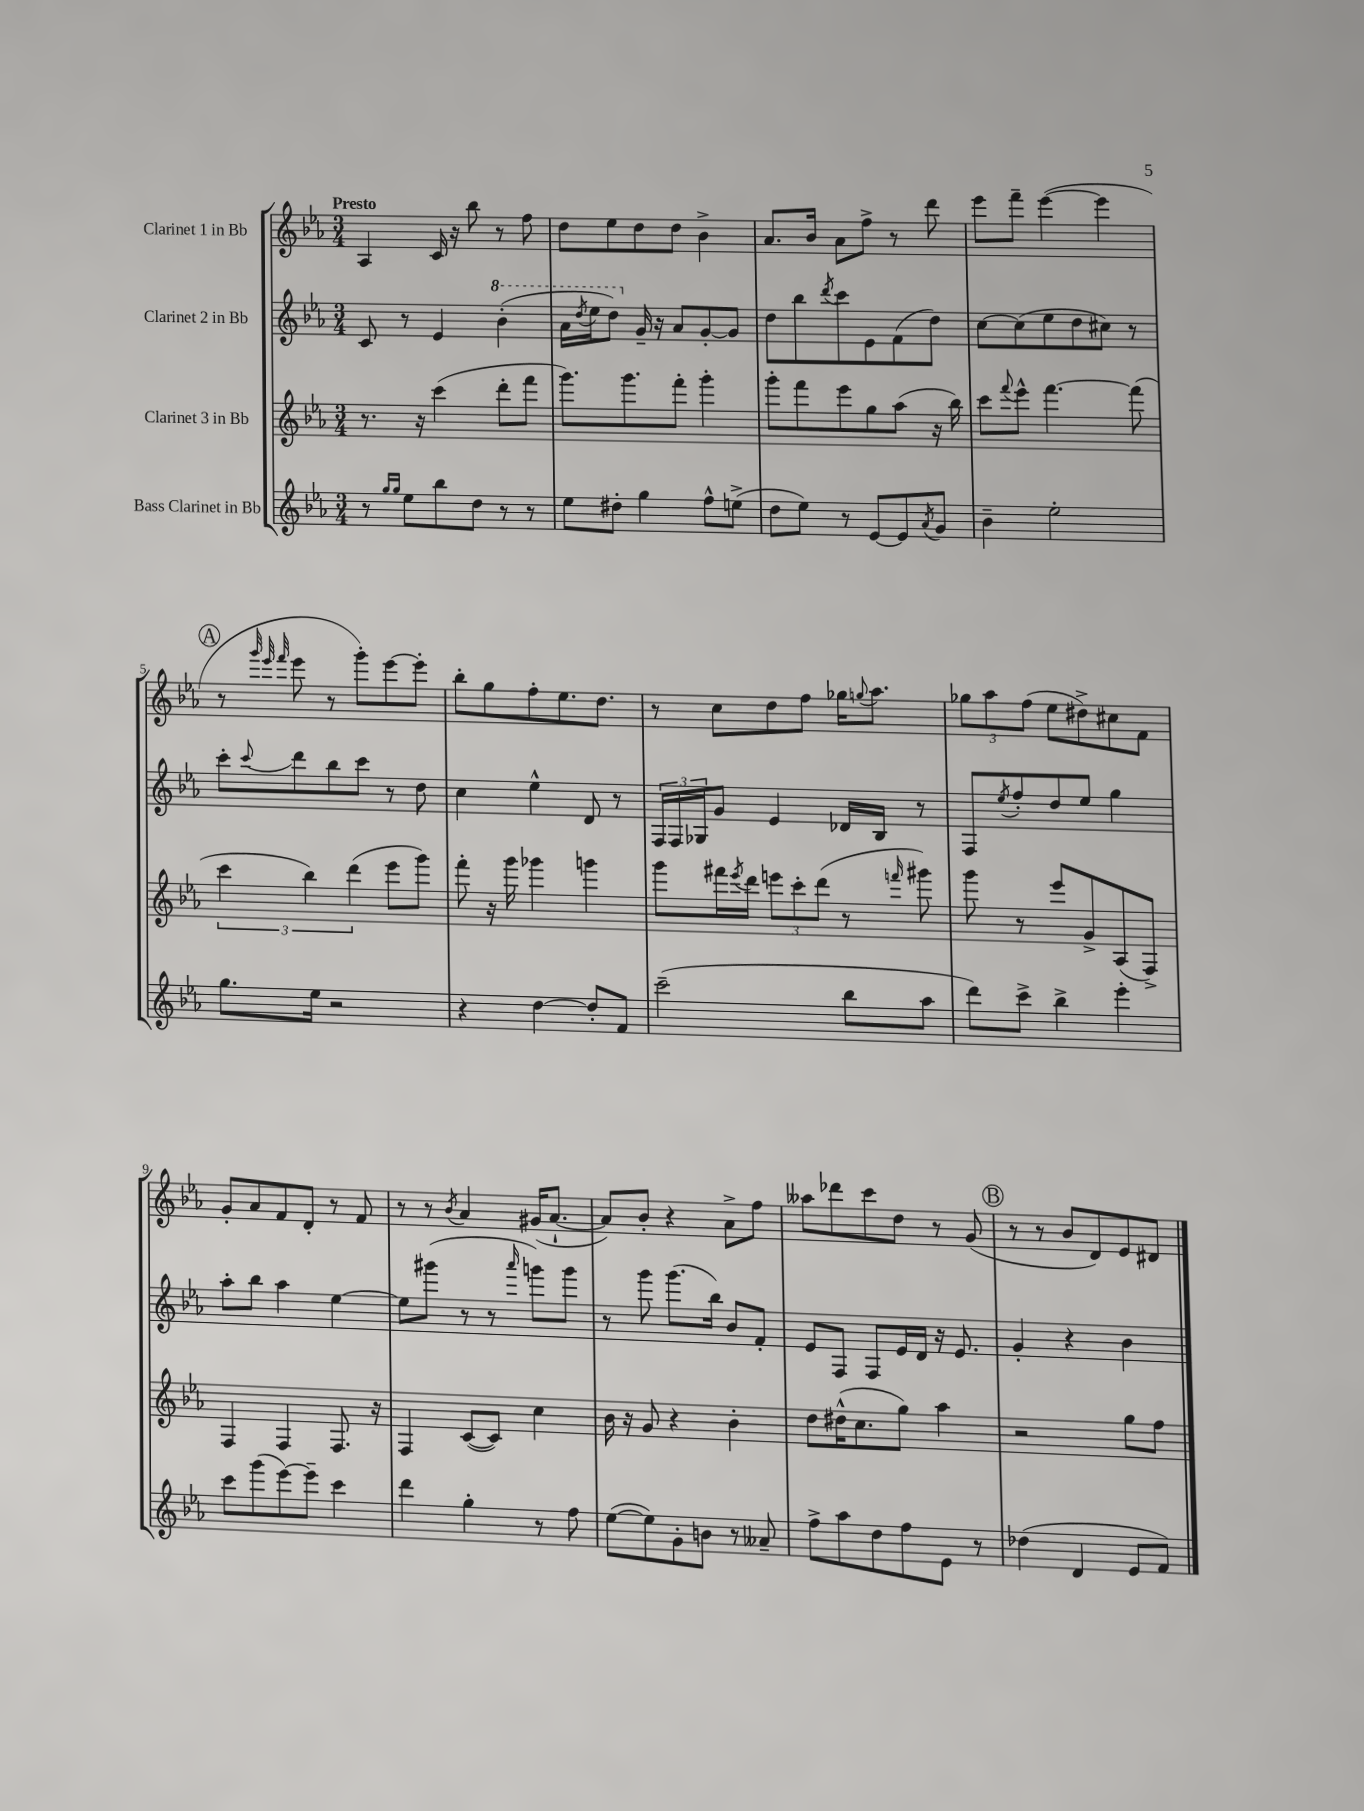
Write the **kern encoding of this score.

**kern	**kern	**kern	**kern
*part4	*part3	*part2	*part1
*staff4	*staff3	*staff2	*staff1
*I"Bass Clarinet in Bb	*I"Clarinet 3 in Bb	*I"Clarinet 2 in Bb	*I"Clarinet 1 in Bb
*clefG2	*clefG2	*clefG2	*clefG2
*k[b-e-a-]	*k[b-e-a-]	*k[b-e-a-]	*k[b-e-a-]
*M3/4	*M3/4	*M3/4	*M3/4
=1	=1	=1	=1
!	!	!	!LO:TX:a:B:t=Presto
8r	8.r	8c/	4A-/
16qqgg/LL	.	.	.
16qqgg/JJ	.	.	.
8ee-\L	.	8r	.
.	16r	.	.
8bb-\	(4ccc\	4e-/	16c/
.	.	.	16r
8dd\J	.	.	8bb-\
*	*	*8va	*
8r	8ddd'\L	(4bb-'\	8r
8r	8fff\J	.	8ff\
=2	=2	=2	=2
8ee-\L	8.ggg\L)	16aa-\LL	8dd\L
.	.	8qddd/	.
.	.	16eee-\J	.
8dd#X'\J	.	8ddd\J)	8ee-\
.	8.ggg\	.	.
*	*	*X8va	*
4gg\	.	16g~/	8dd\
.	.	16r	.
.	8fff'\J	8a-/L	8dd\J
8ff^^\L	4ggg'\	[8g'/	4b-^\
(8een^\J	.	8g/J]	.
=3	=3	=3	=3
8dd\L	8ggg'\L	8dd\L	8.a-/L
8ee-\J)	8fff\	8bb-\	.
.	.	.	16b-/Jk
.	.	8qddd/	.
8r	8eee-\	8ccc\	8a-\L
[8e-/L	8gg\	8e-\	8ff^\J
8e-/]	(8aa-\J	(8f\	8r
8qa-/	.	.	.
8g/J	16r	8dd\J)	8ddd\
.	16bb-\)	.	.
=4	=4	=4	=4
4b-~\	8ccc\L	[8cc\L	8eee-\L
.	8qqfff/	.	.
.	8eee-^^\J	(8cc\]	8fff~\J
2ee-'\	[4.fff\	8ee-\	([4eee-\
.	.	8dd\	.
.	.	8cc#X\J)	4eee-\]
.	(8fff\]	8r	.
!!LO:LB:g=z
!!LO:REH:place=s1:t=A
=5	=5	=5	=5
8.gg\L	6ccc\	8ccc'\L	8r
.	.	.	32qqggg/
.	.	.	32qqeee-/
.	.	8qqccc/	32qqfff/
.	.	8ddd\	8eee-\
.	6bb-\)	.	.
16ee-\Jk	.	.	.
2r	.	8bb-\	8r
.	(6ddd\	.	.
.	.	8ccc\J	8ggg'\L)
.	8eee-\L	8r	[8eee-\
.	8ggg\J)	8dd\	8eee-'\J]
=6	=6	=6	=6
4r	8fff'\	4cc\	8bb-'\L
.	16r	.	8gg\
.	16ggg\	.	.
[4dd\	4ggg-X\	4ee-^^\	8ff'\
.	.	.	8.ee-\
8dd'/L]	4gggn\	8d/	.
.	.	.	8.dd\J
8f/J	.	8r	.
=7	=7	=7	=7
(2ccc~\	8ggg\L	24F/LL	8r
.	.	24F/	.
.	.	24G-X/J	.
.	16fff#X\L	8g/J	8cc\L
.	8qeee-/	.	.
.	16ddd\JJ	.	.
.	12eeen\L	4e-/	8dd\
.	12ccc'\	.	.
.	.	.	8ff\J
.	(12ddd\J	.	.
8bb-\L	8r	16d-X/LL	16gg-X\KL
.	.	.	8qqggn/
.	.	16B-/JJ	8.aa-\J
.	16qqfffn/	.	.
8aa-\J	8ggg#X\)	8r	.
=8	=8	=8	=8
8ddd\L)	8ggg\	8F/L	12gg-X\L
.	.	.	12aa-\
.	.	8qee-/	.
8ccc^\J	8r	8ff'/	.
.	.	.	(12ff\J
4bb-^\	8eee-/L	8dd/	8ee-\L
.	8g^/	8ee-/J	8dd#X^\)
4eee-'\	(8A-/	4gg\	8cc#X\
.	8F^/J)	.	8f\J
!!LO:LB:g=z
=9	=9	=9	=9
8ccc\L	4F/	8aa-'\L	8g'/L
(8ggg\	.	8bb-\J	8a-/
[8eee-\)	4F/	4aa-\	8f/
8eee-~\J]	.	.	8d'/J
4ccc\	8.F/	[4ee-\	8r
.	.	.	8f/
.	16r	.	.
=10	=10	=10	=10
4ddd\	4F/	8ee-\L]	8r
.	.	(8ggg#X\J	8r
.	.	.	8qb-/
4gg'\	([8c/L	8r	4a-/
.	8c/J])	8r	.
.	.	16qqaaa-/	.
8r	4cc\	8gggn\L)	(16g#X/KL
.	.	.	[8.a-`/J
8ff\	.	8ggg\J	.
=11	=11	=11	=11
([8ee-\L	16b-\	8r	8a-/L])
.	16r	.	.
8ee-\])	8g/	8ggg\	8b-'/J
8g'\	4r	(8.ggg\L	4r
8bn\J	.	.	.
.	.	16bb-\Jk)	.
8r	4b-'\	8b-/L	8a-^\L
8a--X~/	.	8f'/J	8ff\J
=12	=12	=12	=12
8ff^\L	8dd\L	8e-/L	8aa--X\L
8aa-\	(16dd#X^^\K	8F/J	8ddd-X\
.	8.cc\	.	.
8dd\	.	8F/L	8ccc\
8ff\	8gg\J)	16e-/L	8dd\J
.	.	16d/JJ	.
8e-\J	4aa-\	16r	8r
.	.	8.e-/	.
8r	.	.	(8g/
!!LO:REH:place=s1:t=B
=13	=13	=13	=13
(4dd-X\	2r	4g'/	8r
.	.	.	8r
4d/	.	4r	8b-/L
.	.	.	8d/)
8e-/L	8gg\L	4b-\	8e-/
8f/J)	8ff\J	.	8d#X/J
==	==	==	==
*-	*-	*-	*-
